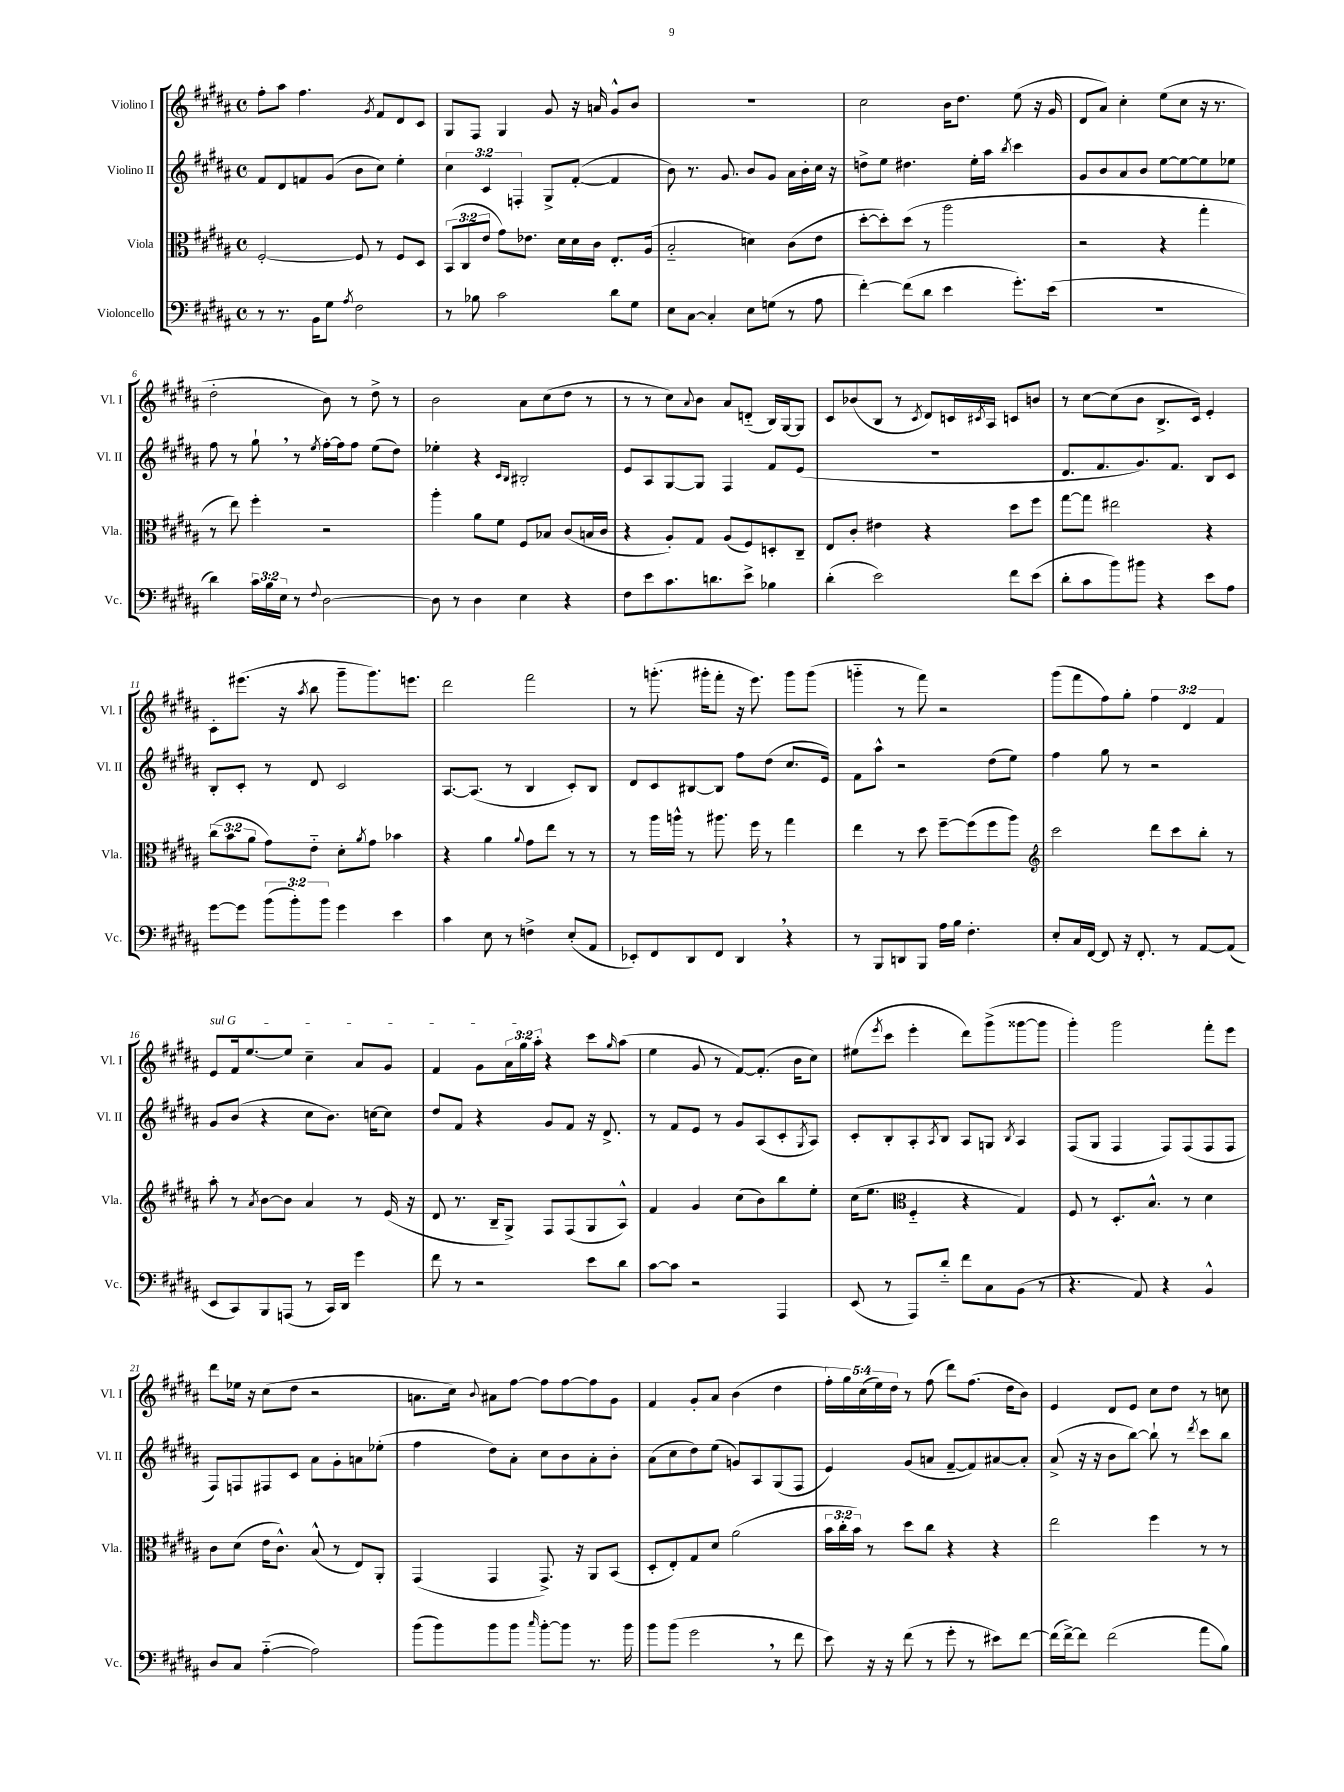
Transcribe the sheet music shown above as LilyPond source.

<<
\new StaffGroup <<
\new Staff = "s0" \with { instrumentName = "Violino I" shortInstrumentName = "Vl. I" } {
    \clef treble \key b \major \defaultTimeSignature \time 4/4 \override Staff.TupletNumber.text = #tuplet-number::calc-fraction-text
    fis''8-. ais''8 fis''4. \acciaccatura { gis'8 } fis'8 dis'8 cis'8 |
    gis8 fis8 gis4 gis'8 r16 a'16 gis'8-^ b'8 |
    R1 |
    cis''2 b'16 dis''8. e''8( r16 gis'16 |
    dis'8 ais'8) cis''4-. e''8( cis''8 r16 r8. |
    dis''2-. b'8) r8 dis''8-> r8 |
    b'2 ais'8 cis''8( dis''8 r8 |
    r8 r8 cis''8) \appoggiatura { ais'8 } b'8 ais'8 d'8-_( b16) gis16~ gis8 |
    cis'8 bes'8( b8 r8 \acciaccatura { cis'8 } dis'8) c'16 \acciaccatura { cis'8 } ais16 c'8 b'8 |
    r8 cis''8~ cis''8( b'8 b8.-> cis'16) e'4-. |
    cis'8-. eis'''8.( r16 \acciaccatura { ais''8 } b''8 gis'''8-- gis'''8.) e'''8. |
    dis'''2 fis'''2 |
    r8 g'''8.-.( gis'''16-. fis'''8-. r16 e'''8.) gis'''8 gis'''8( |
    g'''4-_ r8 fis'''8) r2 |
    gis'''8( fis'''8 fis''8) gis''8-. \tuplet 3/2 { fis''4 dis'4 fis'4 } |
    \once \override TextSpanner.bound-details.left.text = \markup { \italic "sul G" } e'8\startTextSpan fis'16 e''8.~ e''8 cis''4-- ais'8 gis'8 |
    fis'4 gis'8 \tuplet 3/2 { ais'16 gis''16 ais''16-.\stopTextSpan } r4 cis'''8 \grace { gis''16 } ais''8( |
    e''4 gis'8 r8 fis'8~) fis'8.-.( b'16 cis''8) |
    eis''8( \acciaccatura { e'''8 } cis'''8 e'''4-. dis'''8) gis'''8->( gisis'''8~ gisis'''8 |
    gis'''4-.) gis'''2 fis'''8-. e'''8 |
    dis'''8 ees''16 r16 cis''8( dis''8 r2 |
    a'8. cis''16) \appoggiatura { b'8 } ais'8 fis''8~ fis''8 fis''8~ fis''8 gis'8 |
    fis'4 gis'8-. ais'8 b'4( dis''4 |
    \tuplet 5/4 { fis''16-.) gis''16 cis''16( e''16) dis''16 } r8 fis''8( dis'''8) fis''8.( dis''16 b'8) |
    e'4 dis'8 e'8 cis''8 dis''8 r8 c''8 \bar "|." |
}
\new Staff = "s1" \with { instrumentName = "Violino II" shortInstrumentName = "Vl. II" } {
    \clef treble \key b \major \defaultTimeSignature \time 4/4 \override Staff.TupletNumber.text = #tuplet-number::calc-fraction-text
    fis'8 dis'8 f'8 gis'8( b'8 cis''8) e''4-. |
    \tuplet 3/2 { cis''4 cis'4 f4-. } gis8-> fis'8~-.( fis'4 |
    b'8) r8. gis'8. b'8 gis'8 ais'16 b'16-. cis''16 r16 |
    d''8-> e''8 dis''4. e''16-. ais''16 \acciaccatura { b''8 } cis'''4 |
    gis'8 b'8 ais'8 b'8 e''8~ e''8~ e''8 ees''8 |
    fis''8 r8 gis''8-! \breathe r8 \acciaccatura { e''8 } fis''16~-. fis''16 fis''8 e''8( dis''8) |
    ees''4-. r4 \grace { cis'16 b16 } bis2-. |
    e'8 ais8 gis8~ gis8 fis4 fis'8 e'8( |
    R1 |
    dis'8. fis'8. gis'8.) fis'8. b8 cis'8 |
    b8-. cis'8-. r8 dis'8 cis'2 |
    ais8.~ ais8.( r8 b4 cis'8-.) b8 |
    dis'8 cis'8 bis8~ bis8 fis''8 dis''8( cis''8. e'16) |
    fis'8 ais''8-^ r2 dis''8( e''8) |
    fis''4 gis''8 r8 r2 |
    gis'8 b'8( r4 cis''8 b'8.) c''16~ c''8 |
    dis''8 fis'8 r4 gis'8 fis'8 r16 dis'8.-> |
    r8 fis'8 e'8 r8 gis'8 ais8( cis'8-. \acciaccatura { gis8 } ais8) |
    cis'8-. b8-. ais8-. \acciaccatura { ais8 } b8 ais8 g8 \acciaccatura { b8 } ais4 |
    fis8( gis8 fis4 fis8) fis8( fis8 fis8 |
    fis8) f8 fis8 cis'8 ais'8 gis'8-. a'8 ees''8-.( |
    fis''4 dis''8) ais'8-. cis''8 b'8 ais'8-. b'8-. |
    ais'8( cis''8 dis''8) e''8( g'8) ais8 gis8( fis8 |
    e'4) gis'8( a'8 fis'8~-- fis'8) ais'8~ ais'8-. |
    ais'8->( r16 r16 b'8 b''8~) b''8-! r8 \acciaccatura { dis'''8 } cis'''8 b''8 \bar "|." |
}
\new Staff = "s2" \with { instrumentName = "Viola" shortInstrumentName = "Vla." } {
    \clef alto \key b \major \defaultTimeSignature \time 4/4 \override Staff.TupletNumber.text = #tuplet-number::calc-fraction-text
    fis2~-. fis8 r8 fis8 dis8 |
    \tuplet 3/2 { b,8( cis8 e'8 } gis'8) ees'8. dis'16 dis'16 cis'16 e8.-. ais16( |
    b2-_ d'4) cis'8( e'8 |
    dis''8~-. dis''8-.) dis''8( r8 ais''2 |
    r2 r4 gis''4-. |
    r8 e''8) fis''4-. r2 |
    ais''4-. ais'8 fis'8 fis8 bes8 cis'8( b16 cis'16 |
    r4 ais8-.) gis8 ais8( fis8) d8-. cis8-- |
    e8 cis'8-. eis'4 r4 dis''8 fis''8 |
    gis''8~ gis''8 eis''2 r4 |
    \tuplet 3/2 { cis''8( b'8 ais'8 } gis'8) e'8-_ dis'8-. \acciaccatura { ais'8 } gis'8 bes'4 |
    r4 ais'4 \appoggiatura { ais'8 } gis'8 e''8 r8 r8 |
    r8 ais''16 a''16-^ r8 ais''8. fis''16 r8 gis''4 |
    e''4 r8 dis''8 fis''8~-- fis''8( fis''8 ais''8) |
    \clef treble cis'''2 dis'''8 cis'''8 b''8-. r8 |
    ais''8-. r8 \acciaccatura { ais'8 } b'8~ b'8 ais'4 r8 e'16( r16 |
    dis'8 r8. b16-- gis8->) fis8 fis8( gis8 ais8-^) |
    fis'4 gis'4 cis''8( b'8) b''8 e''8-. |
    cis''16( e''8. \clef alto fis4-_ r4 gis4) |
    fis8 r8 dis8.-. b8.-^ r8 dis'4 |
    cis'8 dis'8( e'16 cis'8.-^) b8-^( r8 e8) ais,8-. |
    gis,4( gis,4 gis,8.->) r16 ais,8 b,8( |
    dis8-. e8-.) gis8 dis'8 ais'2( |
    \tuplet 3/2 { b'16 cis''16-. b'16) } r8 dis''8 cis''8 r4 r4 |
    e''2 fis''4 r8 r8 \bar "|." |
}
\new Staff = "s3" \with { instrumentName = "Violoncello" shortInstrumentName = "Vc." } {
    \clef bass \key b \major \defaultTimeSignature \time 4/4 \override Staff.TupletNumber.text = #tuplet-number::calc-fraction-text
    r8 r8. b,16 gis8 \acciaccatura { ais8 } fis2 |
    r8 bes8 cis'2 dis'8 gis8 |
    e8 cis8~ cis4-. e8 g8( r8 ais8 |
    fis'4~-.) fis'8( dis'8 e'4 gis'8.-.) e'16( |
    R1 |
    dis'4) \tuplet 3/2 { cis'16 b16 e16 } r8 \appoggiatura { fis8 } dis2~ |
    dis8 r8 dis4 e4 r4 |
    fis8 e'8 cis'8. d'8. e'8-> bes4 |
    dis'4-.( e'2) fis'8 e'8( |
    dis'8-. cis'8 b'8) bis'8 r4 e'8 ais8 |
    gis'8~ gis'8 \tuplet 3/2 { b'8( b'8-.) b'8 } gis'4 e'4 |
    cis'4 e8 r8 f4-> e8-.( ais,8 |
    ees,8-.) fis,8 dis,8 fis,8 dis,4 \breathe r4 |
    r8 b,,8 d,8 b,,8 ais16 b16 fis4.-. |
    e8-. cis16 fis,16~ fis,8 r16 fis,8.-. r8 ais,8~ ais,8( |
    e,8 cis,8) b,,8 a,,8( r8 cis,16) dis,16 gis'4 |
    fis'8 r8 r2 e'8 dis'8 |
    cis'8~ cis'8 r2 ais,,4 |
    e,8( r8 ais,,8) dis'8-_ fis'8 cis8 b,8( r8 |
    r4. ais,8) r4 b,4-^ |
    dis8 cis8 ais4~-_( ais2) |
    b'8( b'8) b'8 b'8 \grace { cis''16 } b'8~-. b'8 r8. b'16 |
    b'8 b'8( gis'2 \breathe r8 fis'8 |
    e'8) r16 r16 fis'8( r8 gis'8-. r8 eis'8) fis'8~ |
    fis'16( fis'16~->) fis'8 fis'2( ais'8 b8) \bar "|." |
}
>>
>>
